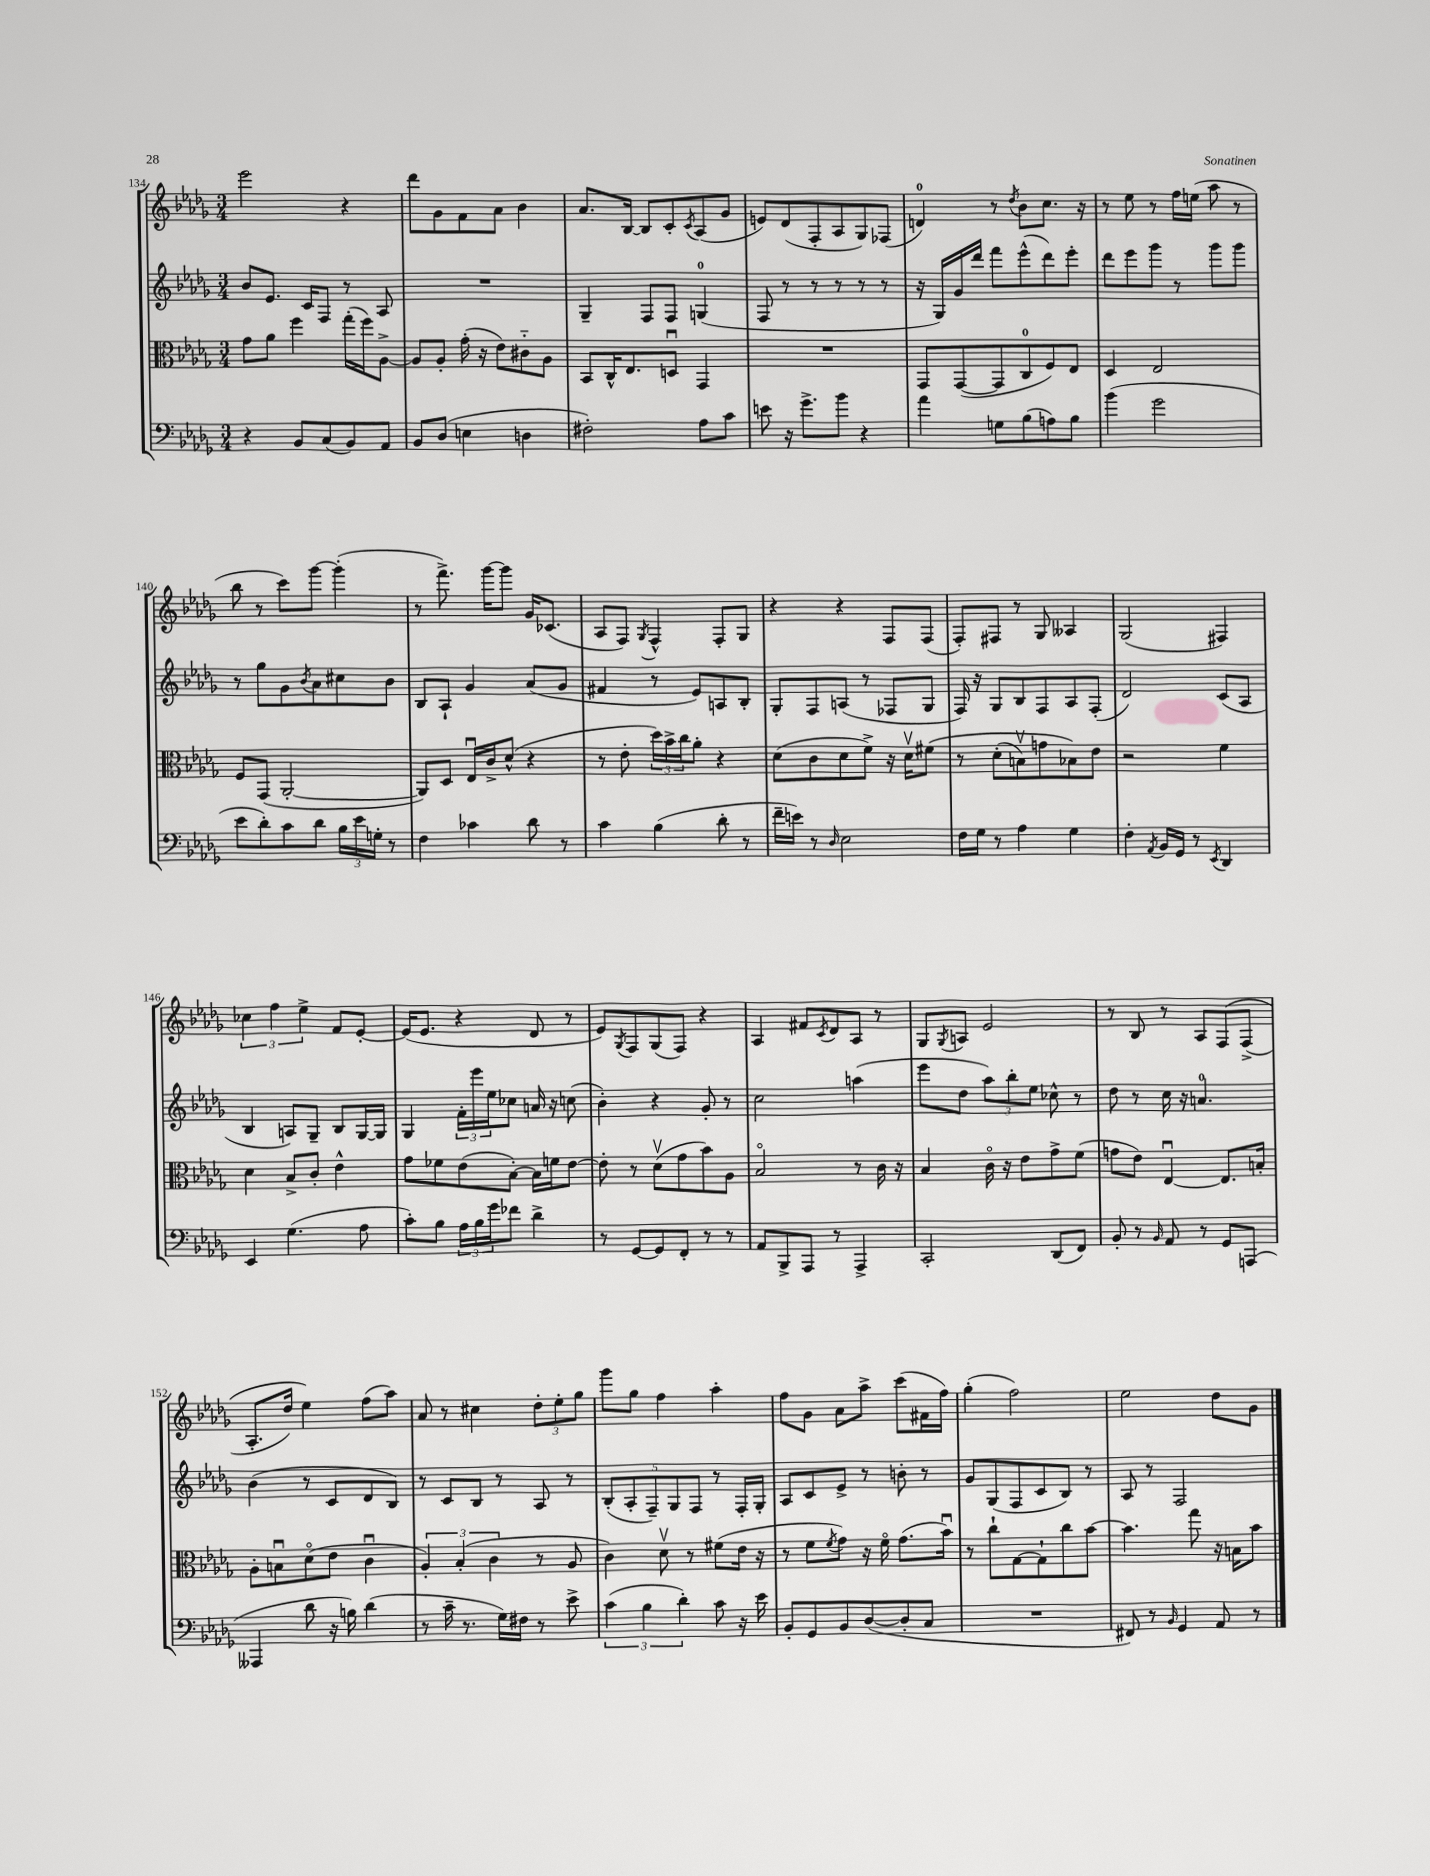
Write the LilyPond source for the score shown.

<<
\new StaffGroup <<
\new Staff = "s0" {
    \clef treble \key des \major \numericTimeSignature \time 3/4
    ees'''2 r4 |
    des'''8 ges'8 f'8 aes'8 bes'4 |
    aes'8. bes16~ bes8 c'8-. \acciaccatura { c'8 } aes8( ges'8 |
    e'8) des'8( f8-. aes8 ges8) fes8( |
    d'4-0) r8 \acciaccatura { des''8 } bes'8 c''8. r16 |
    r8 ees''8 r8 f''16 e''16( aes''8 r8 |
    bes''8 r8 c'''8) ges'''8~ ges'''4-.( |
    r8 f'''8.->) ges'''16~ ges'''8 ges'16 ces'8.( |
    aes8 f8) \acciaccatura { ges8 } f4-^ f8-. ges8 |
    r4 r4 f8 f8( |
    f8-.) fis8 r8 ges8 aeses4 |
    ges2( fis4) |
    \tuplet 3/2 { ces''4 f''4 ees''4-> } f'8 ees'8~-. |
    ees'16( ees'8. r4 des'8 r8 |
    ees'8) \acciaccatura { ges8 } f8 ges8( f8) r4 |
    aes4 fis'8 \acciaccatura { c'8 } des'8 aes8 r8 |
    ges8 \acciaccatura { ges8 } a8 ees'2 |
    r8 bes8 r8 aes8 f8\( f8->( |
    aes8.-. des''16) ees''4\) f''8( aes''8) |
    aes'8 r8 cis''4 \tuplet 3/2 { des''8-. ees''8-. ges''8 } |
    ges'''8 ges''8 f''4 aes''4-. |
    f''8 ges'8 aes'8 aes''8-> c'''8( fis'16 f''16) |
    ges''4-.( f''2) |
    ees''2 des''8 ges'8 \bar "|." |
}
\new Staff = "s1" {
    \clef treble \key des \major \numericTimeSignature \time 3/4
    bes'8 ees'8. c'16 f8 r8 aes8 |
    R2. |
    ges4-- f8 f8 g4-0( |
    f8 r8 r8 r8 r8 r8 |
    r16 ges16) ges'16 des'''16 f'''8 ees'''8-^( des'''8) ees'''8-. |
    des'''8 ees'''8 ges'''8 r8 ges'''8 ges'''8 |
    r8 ges''8 ges'8 \acciaccatura { bes'8 } aes'8 cis''8 bes'8 |
    bes8 aes8-! ges'4 aes'8( ges'8 |
    fis'4 r8 ees'8) a8 bes8-. |
    ges8-. f8 a8( r8 fes8 ges8 |
    f16) r16 ges8 bes8 f8 aes8 f8-.( |
    des'2) c'8( aes8 |
    bes4 a8) ges8-- bes8 ges16~ ges16 |
    ges4 \tuplet 3/2 { f'16-. ees'''16 ees''16 } ces''8 a'16 r16 c''8( |
    bes'4-.) r4 ges'8-. r8 |
    c''2 a''4( |
    ees'''8 des''8 \tuplet 3/2 { aes''8) bes''8-. ees''8 } ces''8-^ r8 |
    des''8 r8 c''16 r16 a'4.-0 |
    bes'4( r8 c'8 des'8 bes8) |
    r8 c'8 bes8 r8 aes8 r8 |
    \tuplet 5/4 { bes8-.( aes8-. f8--) ges8 f8 } r8 f16-. ges16-. |
    aes8 c'8 ees'8-> r8 b'8-. r8 |
    ges'8 ges8( f8 c'8 bes8) r8 |
    aes8 r8 f2 \bar "|." |
}
\new Staff = "s2" {
    \clef alto \key des \major \numericTimeSignature \time 3/4
    ges'8 aes'8 f''4 ges''16-.( f''16) aes8~-> |
    aes8 aes8-. ges'16-.( r16 ees'8) cis'8-_ aes8 |
    bes,8 c16-^ ees8. d8\downbow ges,4 |
    R2. |
    ges,8 ges,8~( ges,8 c8-0 f8) ees8 |
    des4 ees2 |
    f8 ges,8( aes,2~-. |
    aes,8) des8 ees16\downbow c'16-> des'8-^( r4 |
    r8 ees'8-. \tuplet 3/2 { des''16) bes'16-> c''16 } aes'8-. r4 |
    des'8( c'8 des'8 f'8->) r16 des'16\upbow fis'8\( |
    r8 des'8-.( b8\upbow) g'8 bes8\) ees'8 |
    r2 f'4 |
    des'4 bes8-> c'8-. ees'4-^ |
    ges'8 fes'8 ees'8( bes8~-.) bes16 f'16 ees'8~ |
    ees'8-. r8 des'8\upbow( ges'8 bes'8) aes8 |
    bes2\flageolet r8 c'16 r16 |
    bes4 c'16\flageolet r16 ees'8 ges'8-> f'8( |
    g'8 ees'8) ees4~\downbow ees8. b16-. |
    aes8-. b8\downbow des'8\flageolet( ees'8 c'4\downbow |
    \tuplet 3/2 { aes4-.) bes4-.( c'4 } r8 aes8 |
    c'4) des'8\upbow r8 fis'8( ees'16 r16 |
    r8 f'8 \acciaccatura { f'8 } ges'8) r16 f'16\flageolet ges'8.( bes'16\downbow) |
    r8 c''8-! ges8~ ges8-! c''8 bes'8~ |
    bes'4. ges''8 r16 b16 bes'8 \bar "|." |
}
\new Staff = "s3" {
    \clef bass \key des \major \numericTimeSignature \time 3/4
    r4 bes,8 c8( bes,8) aes,8 |
    bes,8 des8( e4 d4 |
    fis2-.) aes8 c'8 |
    e'8 r16 ges'8.-> bes'8 r4 |
    aes'4 g8 bes8( a8) bes8 |
    bes'4( ges'2 |
    ees'8 des'8-.) c'8 des'8 \tuplet 3/2 { bes16 ees'16 g16-. } r8 |
    f4 ces'4 des'8 r8 |
    c'4 bes4( des'8-. r8 |
    f'16-- e'16) r8 \grace { des16 } ees2 |
    f16 ges16 r8 aes4 ges4 |
    f4-. \acciaccatura { aes,8 } bes,16 ges,16 r8 \acciaccatura { ees,8 } des,4 |
    ees,4 ges4.( aes8 |
    c'8-.) bes8 \tuplet 3/2 { aes16 bes16 ges'16 } fes'8 des'4-> |
    r8 ges,8~ ges,8 f,8-. r8 r8 |
    aes,8 bes,,8-> aes,,8 r8 aes,,4-> |
    c,2-. des,8( f,8) |
    bes,8-. r8 \grace { bes,16 } aes,8 r8 ges,8 a,,8( |
    aeses,,4 des'8 r16 b16) des'4( |
    r8 c'16-- r8. ges16) fis16 r8 ees'8-> |
    \tuplet 3/2 { c'4( bes4 des'4-.) } c'8 r16 ees'16 |
    bes,8-. ges,8 bes,8 des8~( des8-. c8 |
    R2. |
    fis,8) r8 \grace { bes,16 } ges,4 aes,8 r8 \bar "|." |
}
>>
>>
\layout { \context { \Score currentBarNumber = #134 } }
